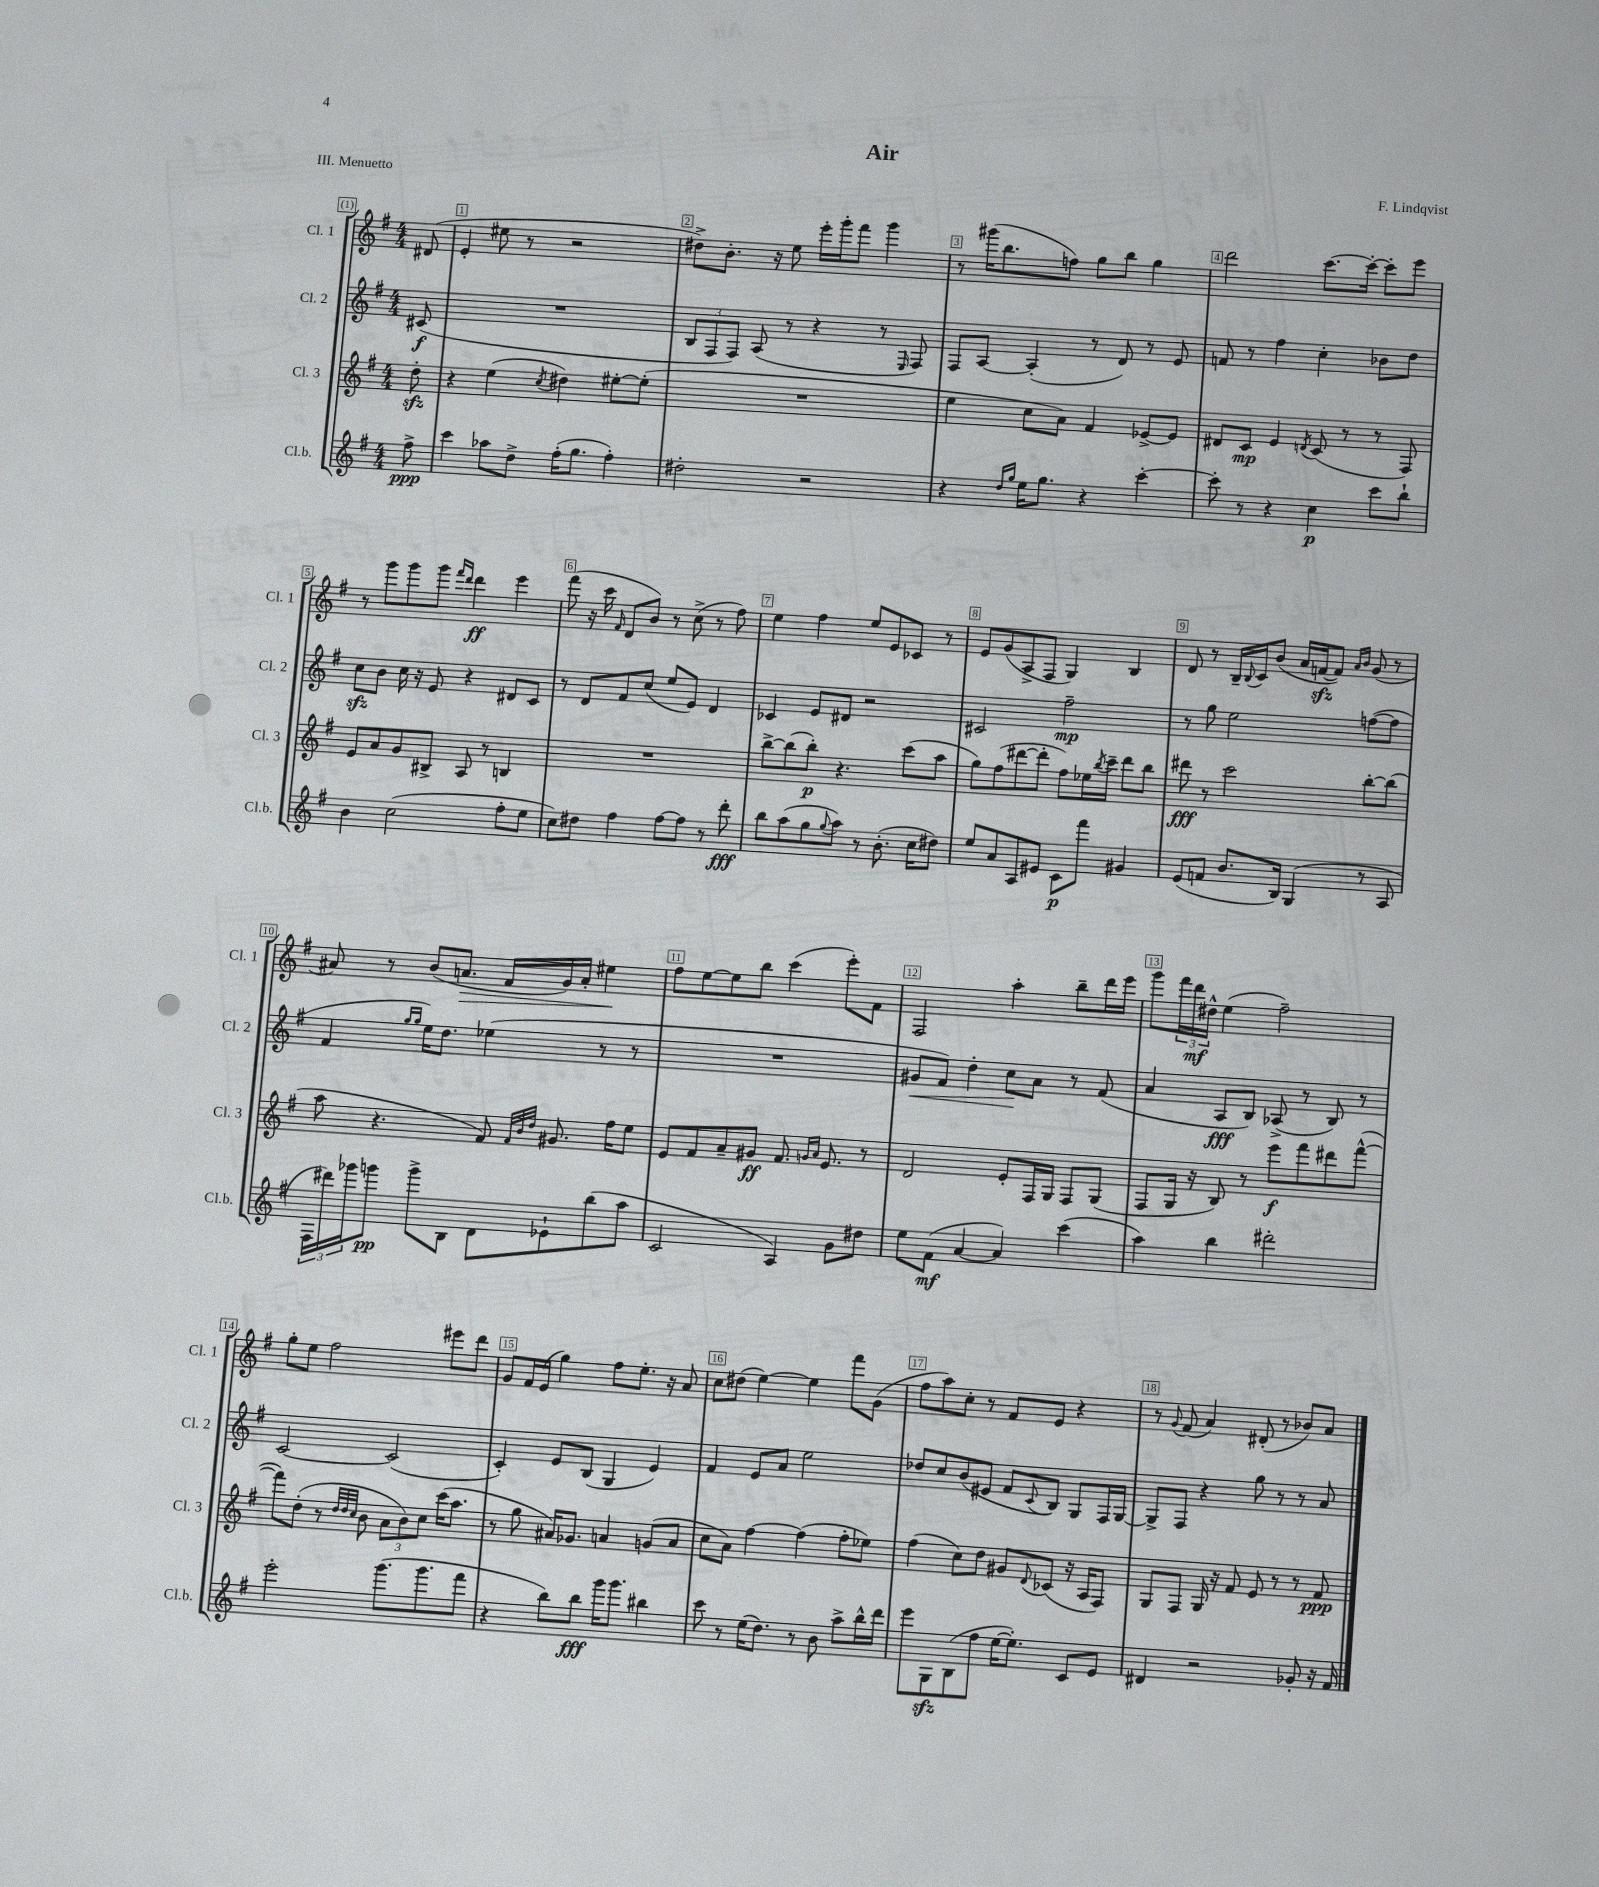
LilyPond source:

\header { title = "Air" composer = "F. Lindqvist" piece = "III. Menuetto" }
<<
\new StaffGroup <<
\new Staff = "s0" \with { instrumentName = "Cl. 1" shortInstrumentName = "Cl. 1" } {
    \clef treble \key g \major \numericTimeSignature \time 4/4 \partial 8
    dis'8( |
    e'4-. eis''8 r8 r2 |
    dis''8->) b'8.-. r16 e''8 e'''16-. g'''16-. fis'''8 g'''4 |
    r8 gis'''16( b''8. f''8) g''8 b''8 g''4 |
    d'''2 c'''8.~ c'''16~-. c'''8-. e'''8 |
    r8 g'''8 g'''8 g'''8 \grace { fis'''16 d'''16 } d'''4\ff e'''4 |
    fis'''8( r16 c'''16 \grace { fis'16 } d'8 b'8) r8 c''8->( r8 fis''8) |
    e''4 fis''4 e''8 e'8 ces'8 r8 |
    e'8 g'8( a8-> fis8 g4) b4 |
    d'8 r8 b16-- \appoggiatura { b8 } c'16 b'8( a'16 f'16~\sfz f'8) \grace { a'16 b'16 } g'8( r8 |
    ais'8) r8 b'8( a'8.\> fis'16 g'16) a'16-. eis''4\! |
    fis''8 e''8~ e''8 b''8 c'''4( e'''8-.) fis'8 |
    fis2 a''4-. b''8-- d'''16 e'''16 |
    g'''8 \tuplet 3/2 { fis'''16 d'''16\mf dis''16-^ } e''4( fis''2--) |
    g''8-. e''8 fis''2 eis'''8 d'''8 |
    g'8 fis'16 e'16( g''4) fis''8 e''8.-. r16 a'8 |
    c''8 dis''8( e''4~) e''4 fis'''8 g'8( |
    fis''8 a''8) c''8-. r8 fis'8 e'8 r4 |
    r8 \appoggiatura { g'8 } fis'8( a'4) dis'8-.( r8 bes'8) a'8 \bar "|." |
}
\new Staff = "s1" \with { instrumentName = "Cl. 2" shortInstrumentName = "Cl. 2" } {
    \clef treble \key g \major \numericTimeSignature \time 4/4 \partial 8
    cis'8\f( |
    R1 |
    \tuplet 3/2 { b8 fis8 fis8) } a8( r8 r4 r8 \grace { e16 } fis8) |
    fis8 a8~ a4-.( r8 d'8) r8 e'8 |
    f'8 r8 fis''4 c''4-. bes'8 d''8 |
    c''8\sfz b'8 c''16 r16 e'8 r4 dis'8 c'8 |
    r8 d'8 fis'8 c''8( e''8 e'8) d'4 |
    ces'4 e'8 dis'8 r2 |
    cis'2 fis''2--\mp |
    r8 g''8 e''2 f''8~( f''8 |
    fis'4 \grace { g''16 g''16 } e''16) d''8. ees''4( r8 r8 |
    R1 |
    gis'8\< fis'8) d''4-. c''8\! a'8 r8 fis'8( |
    a'4 a8\fff b8) aes8->( r8 b8) r8 |
    c'2~ c'2( |
    c'4-.) e'8 b8( g4 e'4) |
    fis'4 e'8 a'8 e''2 |
    des''8 c''8 b'8( eis'8 fis'8 \appoggiatura { c'8 } b8) g8 fis16 g16~ |
    g8-> fis8 r4 g''8 r8 r8 a'8 \bar "|." |
}
\new Staff = "s2" \with { instrumentName = "Cl. 3" shortInstrumentName = "Cl. 3" } {
    \clef treble \key g \major \numericTimeSignature \time 4/4 \partial 8
    d''8-.\sfz |
    r4 e''4( \acciaccatura { c''8 } dis''4) eis''8~-. eis''8-.( |
    R1 |
    e''4 c''8 a'8) fis'4 ees'8~-> ees'8 |
    dis'8 c'8\mp e'4 \acciaccatura { d'8 } c'8( r8 r8 fis8) |
    e'8 a'8 g'8 bis8-> a8 r8 b4 |
    R1 |
    b''8~-> b''8( b''8-.\p) r4. c'''8( a''8 |
    g''8) fis''8( dis'''8~ dis'''8-. fis''8) ees''16 \acciaccatura { b''8 } c'''16-- dis'''8 b''8 |
    dis'''8\fff r8 c'''2 b''8~-. b''8( |
    a''8 r4. fis'8) \grace { fis'32 b'32 d''32 } gis'8. fis''16 e''8 |
    e'8 fis'8 a'8-- gis'8\ff fis'8. \grace { g'16 a'16 } e'8. r8 |
    d'2 e'8-. fis16 g16 fis8 g8( |
    fis8 g16 r16 b8) r8 e'''8\f fis'''8 dis'''8 fis'''8~-^( |
    fis'''8) d''8-.( r8 \grace { d''32 d''32 c''32 } b'8 \tuplet 3/2 { a'8 b'8) c''8 } c'''16( a''8. |
    r8 g''8 ais'16) ges'8. a'4 g'8( a'8 |
    c''8 a'8) fis''4~ fis''4( fis''8-. ees''8) |
    fis''4( c''8) d''8 gis'8 \appoggiatura { d'8 } ces'8( r16 a16 fis8) |
    g8 fis8 g16 r16 fis'8 e'8 r8 r8 fis'8\ppp \bar "|." |
}
\new Staff = "s3" \with { instrumentName = "Cl.b." shortInstrumentName = "Cl.b." } {
    \clef treble \key g \major \numericTimeSignature \time 4/4 \partial 8
    fis''8->\ppp |
    c'''4 aes''8 d''8-> fis''16-.( g''8. fis''4-.) |
    dis''2-. r2 |
    r4 \grace { d''16 g''16 } e''16 g''8. r4 c'''4~-. |
    c'''8-. r8 r4 c''4\p c'''8 b''8-! |
    b'4 c''2( fis''8-. e''8 |
    c''8) dis''8 fis''4 fis''8~ fis''8 r8 d'''8-.\fff |
    b''8 a''8( g''8 \appoggiatura { g''8 } a''8) r8 b'8.-.( c''16 dis''8) |
    e''8 a'8 a8 eis'8 c'8\p fis'''8 gis'4 |
    e'8( f'8 b'8. b16) g4( r8 a8 |
    \tuplet 3/2 { fis16 dis'''16) ges'''16 } g'''8\pp g'''8-> b8 d'8 ees'8-! b''8( a''8 |
    c'2 a4) g'8 dis''8 |
    e''8 fis'8\mf( a'4~ a'4) c'''4( |
    a''4) b''4 dis'''2-. |
    e'''2-. g'''8.( g'''8. fis'''8 |
    r4 b''8) b''8\fff g'''16 g'''8. bis''4 |
    c'''8 r8 e''16( d''8.) r8 b'8 a''8-> b''16-^ d'''16 |
    e'''8 g8\sfz b8( fis''8 e''16~ e''8.-.) c'8 e'8 |
    dis'4 r2 ges'8-. r16 fis'16 \bar "|." |
}
>>
>>
\layout { \context { \Score \override BarNumber.break-visibility = ##(#f #t #t) barNumberVisibility = #all-bar-numbers-visible \override BarNumber.stencil = #(make-stencil-boxer 0.1 0.3 ly:text-interface::print) } }
